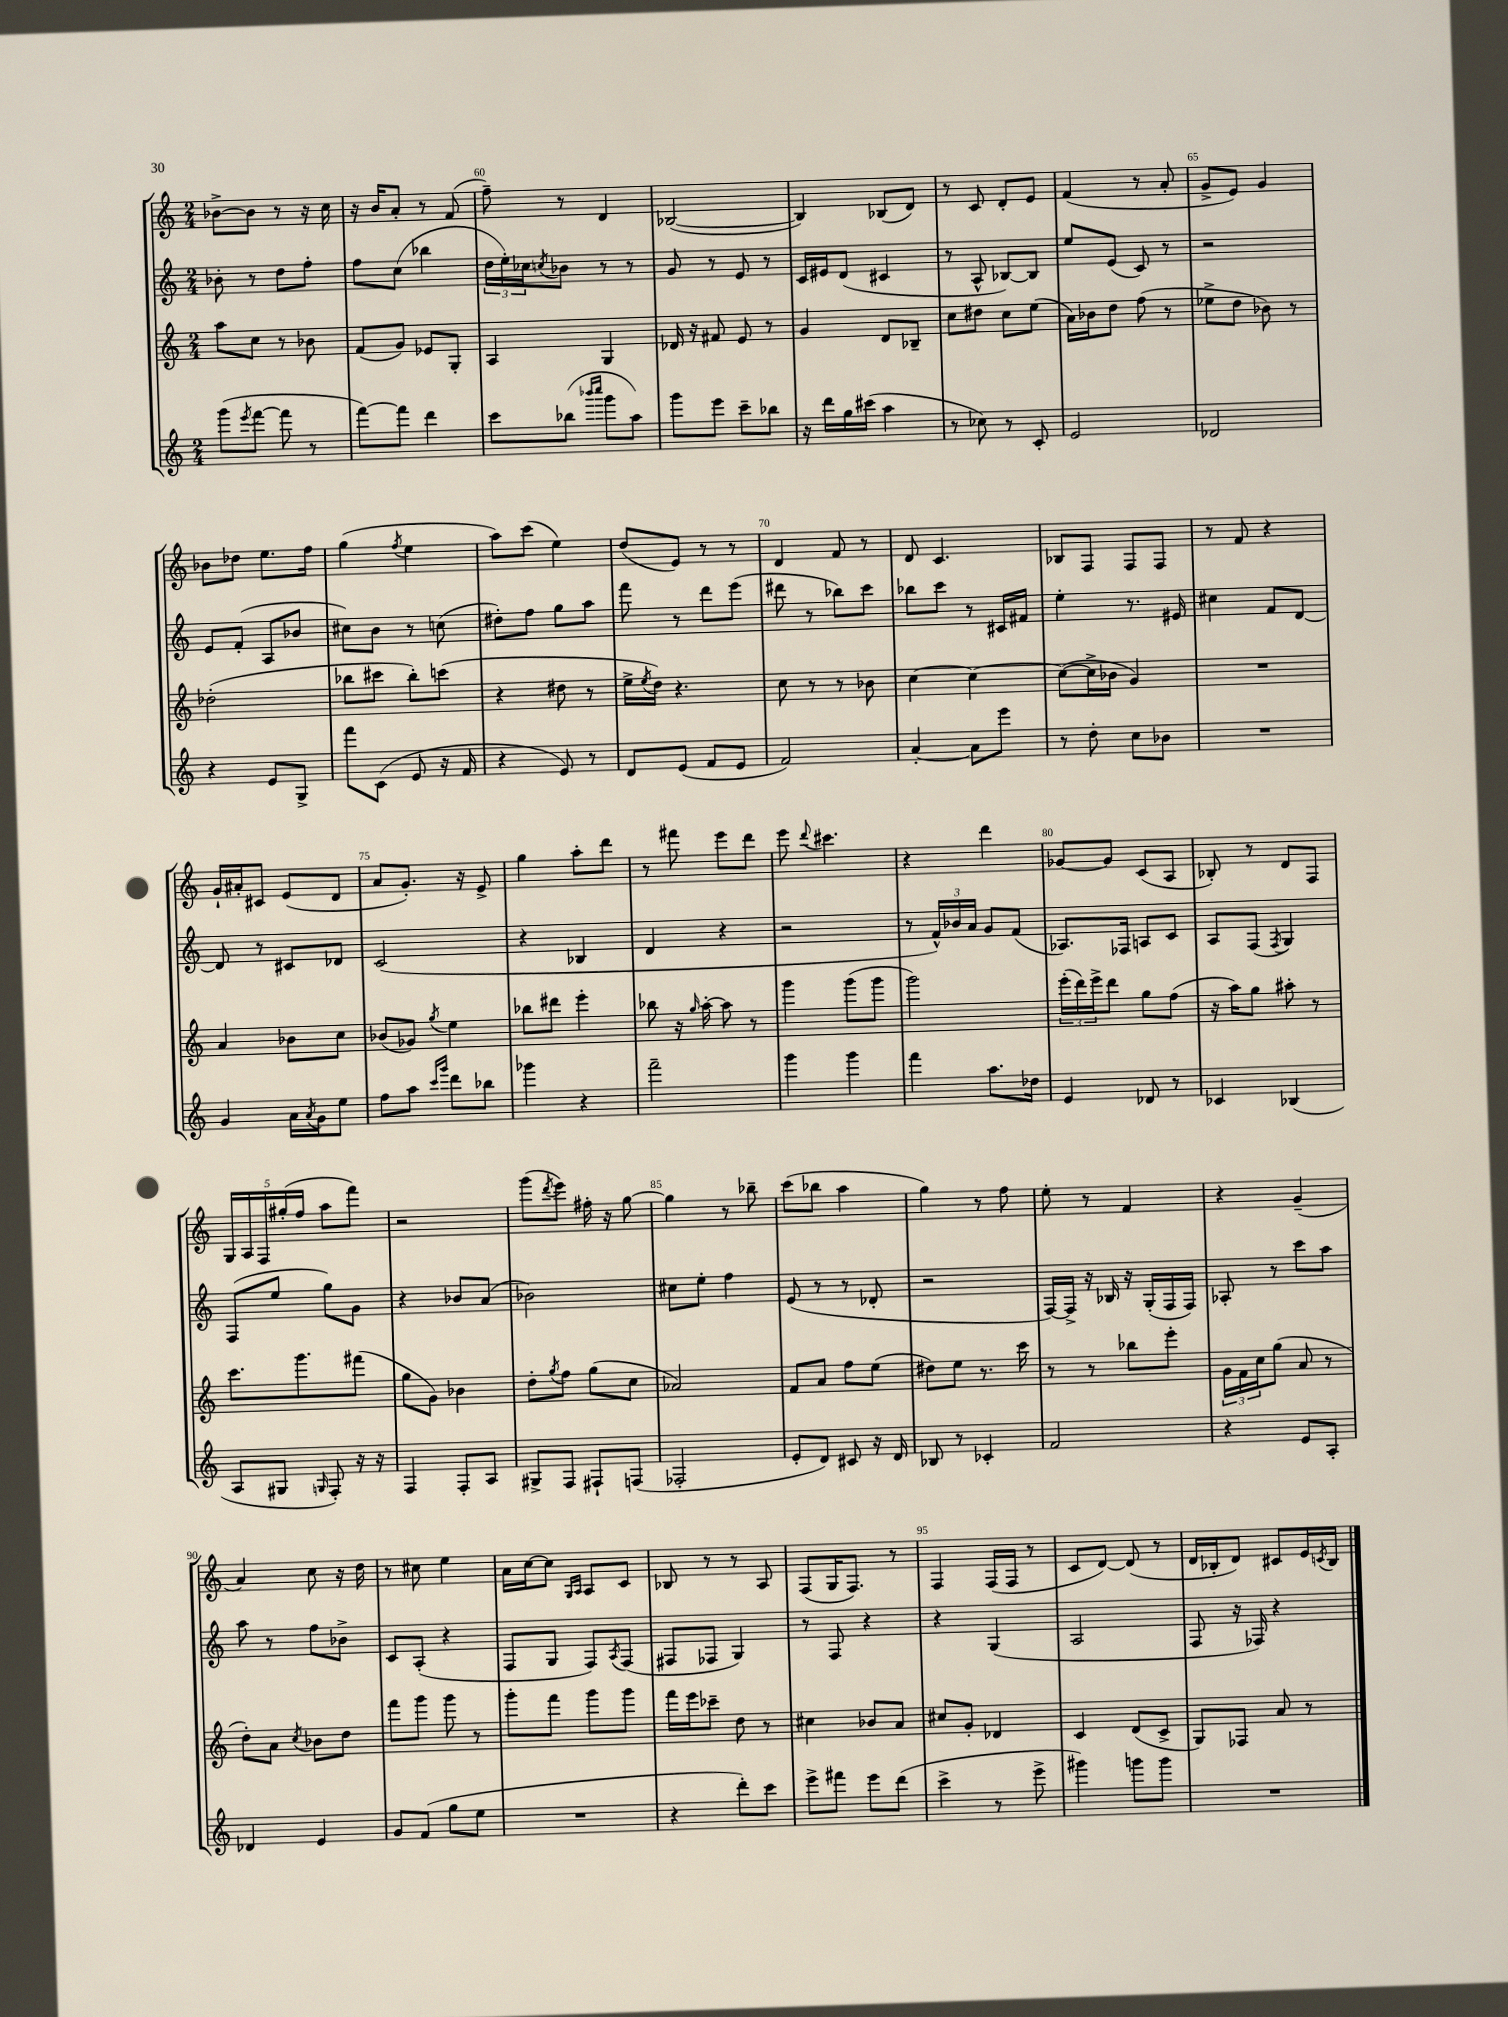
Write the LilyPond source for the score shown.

<<
\new StaffGroup <<
\new Staff = "s0" {
    \clef treble \key c \major \numericTimeSignature \time 2/4
    bes'8~-> bes'8 r8 r16 c''16 |
    r16 b'16 a'8-. r8 f'8( |
    f''8--) r8 d'4 |
    bes2~( |
    bes4) bes8( d'8) |
    r8 c'8 d'8-. e'8 |
    f'4( r8 a'8-. |
    g'8-> e'8) g'4 |
    bes'8 des''8 e''8. f''16 |
    g''4( \acciaccatura { f''8 } e''4 |
    a''8) c'''8( e''4) |
    d''8( e'8) r8 r8 |
    d'4 f'8 r8 |
    d'8 c'4. |
    bes8 f8 f8 f8 |
    r8 f'8 r4 |
    g'16-! ais'16-. cis'8 e'8( d'8 |
    a'8 g'8.-.) r16 e'8-> |
    g''4 a''8-. d'''8 |
    r8 fis'''8 e'''8 d'''8 |
    e'''8 \appoggiatura { d'''8 } cis'''4. |
    r4 d'''4 |
    ges'8~ ges'8 c'8( a8 |
    bes8-.) r8 d'8 f8 |
    \tuplet 5/4 { g16 a16 f16 gis''16-.( f''16 } a''8 f'''8) |
    r2 |
    g'''8( \acciaccatura { d'''8 } e'''8) fis''16-. r16 g''8~ |
    g''4 r8 bes''8-- |
    c'''8( bes''8 a''4 |
    g''4) r8 f''8 |
    e''8-. r8 f'4 |
    r4 g'4--( |
    a'4) c''8 r16 d''16 |
    r8 cis''8 e''4 |
    a'16 c''16~ c''8 \grace { g16 a16 } a8 c'8 |
    bes8 r8 r8 a8 |
    f8( g16 f8.) r8 |
    f4 f16( f16 r8 |
    c'8 d'8~) d'8( r8 |
    d'16 bes16-. d'8) cis'8 e'16 \acciaccatura { c'8 } bes16 \bar "|." |
}
\new Staff = "s1" {
    \clef treble \key c \major \numericTimeSignature \time 2/4
    bes'8-. r8 d''8 f''8-. |
    f''8 c''8( bes''4 |
    \tuplet 3/2 { d''16 e''16-.) ces''16 } \acciaccatura { c''8 } bes'8 r8 r8 |
    g'8 r8 e'8 r8 |
    c'16 eis'16 d'8( cis'4 |
    r8 a8-^ bes8~) bes8 |
    e''8 e'8( c'8) r8 |
    r2 |
    e'8 f'8-.( a8 bes'8 |
    cis''8) b'8 r8 c''8( |
    dis''8-.) f''8 g''8 a''8 |
    f'''8 r8 d'''8 e'''8( |
    dis'''8 r8 bes''8) c'''8 |
    bes''8 c'''8 r8 cis'16 fis'16 |
    e''4-. r8. eis'16 |
    cis''4 f'8 d'8~ |
    d'8 r8 cis'8 des'8 |
    c'2( |
    r4 bes4 |
    d'4 r4 |
    r2 |
    r8 \tuplet 3/2 { f'16-^) bes'16 a'16 } g'8 f'8( |
    aes8.) fes16 a8 c'8 |
    a8 f8( \acciaccatura { f8 } g4) |
    f8( e''8 g''8) g'8 |
    r4 bes'8 a'8( |
    bes'2) |
    cis''8 e''8-. f''4 |
    e'8( r8 r8 des'8-. |
    r2 |
    f16~) f16-> r16 bes16 r16 g16-.( f16 f16) |
    aes8-. r8 c'''8 a''8 |
    a''8 r8 f''8 bes'8-> |
    c'8 a8-.( r4 |
    f8 g8 f8) \acciaccatura { a8 } f8( |
    fis8 fes8 g4) |
    r8 f8 r4 |
    r4 g4( |
    a2 |
    f8 r16 fes16) r4 \bar "|." |
}
\new Staff = "s2" {
    \clef treble \key c \major \numericTimeSignature \time 2/4
    a''8 c''8 r8 bes'8 |
    f'8( g'8) ees'8 g8-. |
    a4 g4 |
    des'16 r16 fis'8 e'8 r8 |
    g'4 d'8 bes8-- |
    c''8 dis''8 c''8 e''8( |
    a'16) bes'16 d''8 f''8( r8 |
    ees''8-> d''8 bes'8) r8 |
    des''2-.( |
    bes''8 cis'''8 bes''8-.) c'''8( |
    r4 dis''8 r8 |
    e''16-> \acciaccatura { e''8 } d''16) r4. |
    c''8 r8 r8 bes'8 |
    c''4~ c''4~ |
    c''8~( c''16-> bes'16 g'4) |
    R2 |
    a'4 bes'8 c''8 |
    bes'8( ges'8) \acciaccatura { g''8 } e''4 |
    bes''8 dis'''8 e'''4-. |
    bes''8 r16 \grace { g''16 } a''16~-. a''8 r8 |
    g'''4 g'''8( g'''8 |
    g'''2) |
    \tuplet 3/2 { e'''16-.( d'''16) e'''16-> } d'''8 g''8 f''8( |
    r16 a''16) g''8 ais''8-. r8 |
    c'''8. g'''8. fis'''8( |
    g''8 g'8) bes'4 |
    d''8-. \acciaccatura { g''8 } f''8 g''8( c''8 |
    aes'2) |
    f'8 a'8 f''8 e''8( |
    dis''8) e''8 r8. c'''16 |
    r8 r8 bes''8 e'''8-. |
    \tuplet 3/2 { g'16 f'16 c''16 } g''8( a'8 r8 |
    d''8-.) a'8 \acciaccatura { c''8 } bes'8 d''8 |
    f'''8 g'''8 g'''8 r8 |
    g'''8-. f'''8 g'''8 g'''8 |
    f'''16 e'''16 ces'''8-- d''8 r8 |
    cis''4 bes'8 a'8 |
    cis''8 g'8-. des'4 |
    c'4 d'8( c'8-> |
    g8) fes8 a'8 r8 \bar "|." |
}
\new Staff = "s3" {
    \clef treble \key c \major \numericTimeSignature \time 2/4
    g'''8( \acciaccatura { e'''8 } f'''8~ f'''8 r8 |
    f'''8~) f'''8 d'''4 |
    c'''8 bes''8( \grace { bes'''16 c''''16 } g'''8 a''8) |
    g'''8 e'''8 c'''8-- bes''8 |
    r16 d'''16 g''16 cis'''16( a''4 |
    r8 ces''8) r8 c'8-. |
    e'2 |
    des'2 |
    r4 e'8 g8-> |
    f'''8 c'8( e'8 r16 f'16 |
    r4 e'8) r8 |
    d'8 e'8( f'8 e'8 |
    f'2) |
    a'4~-. a'8 e'''8 |
    r8 d''8-. c''8 bes'8 |
    R2 |
    g'4 a'16 \acciaccatura { a'8 } g'16 e''8 |
    f''8 a''8 \grace { c'''16 g'''16 } d'''8 bes''8 |
    ges'''4 r4 |
    f'''2-- |
    g'''4 g'''4 |
    f'''4 a''8. des''16 |
    e'4 des'8 r8 |
    ces'4 bes4( |
    a8 gis8 \grace { g16 } f8-.) r16 r16 |
    f4 f8-. a8 |
    gis8-> f8 fis8-! f8( |
    fes2-. |
    e'8-. d'8) cis'8 r16 d'16 |
    bes8 r8 ces'4-. |
    f'2 |
    r4 e'8 a8-. |
    des'4 e'4 |
    g'8 f'8( g''8 e''8 |
    R2 |
    r4 d'''8-.) c'''8 |
    e'''8-> fis'''8 e'''8 d'''8( |
    c'''4-> r8 e'''8-> |
    gis'''4) g'''8 g'''8 |
    R2 \bar "|." |
}
>>
>>
\layout { \context { \Score currentBarNumber = #58 \override BarNumber.break-visibility = ##(#f #t #t) barNumberVisibility = #(every-nth-bar-number-visible 5) } }
